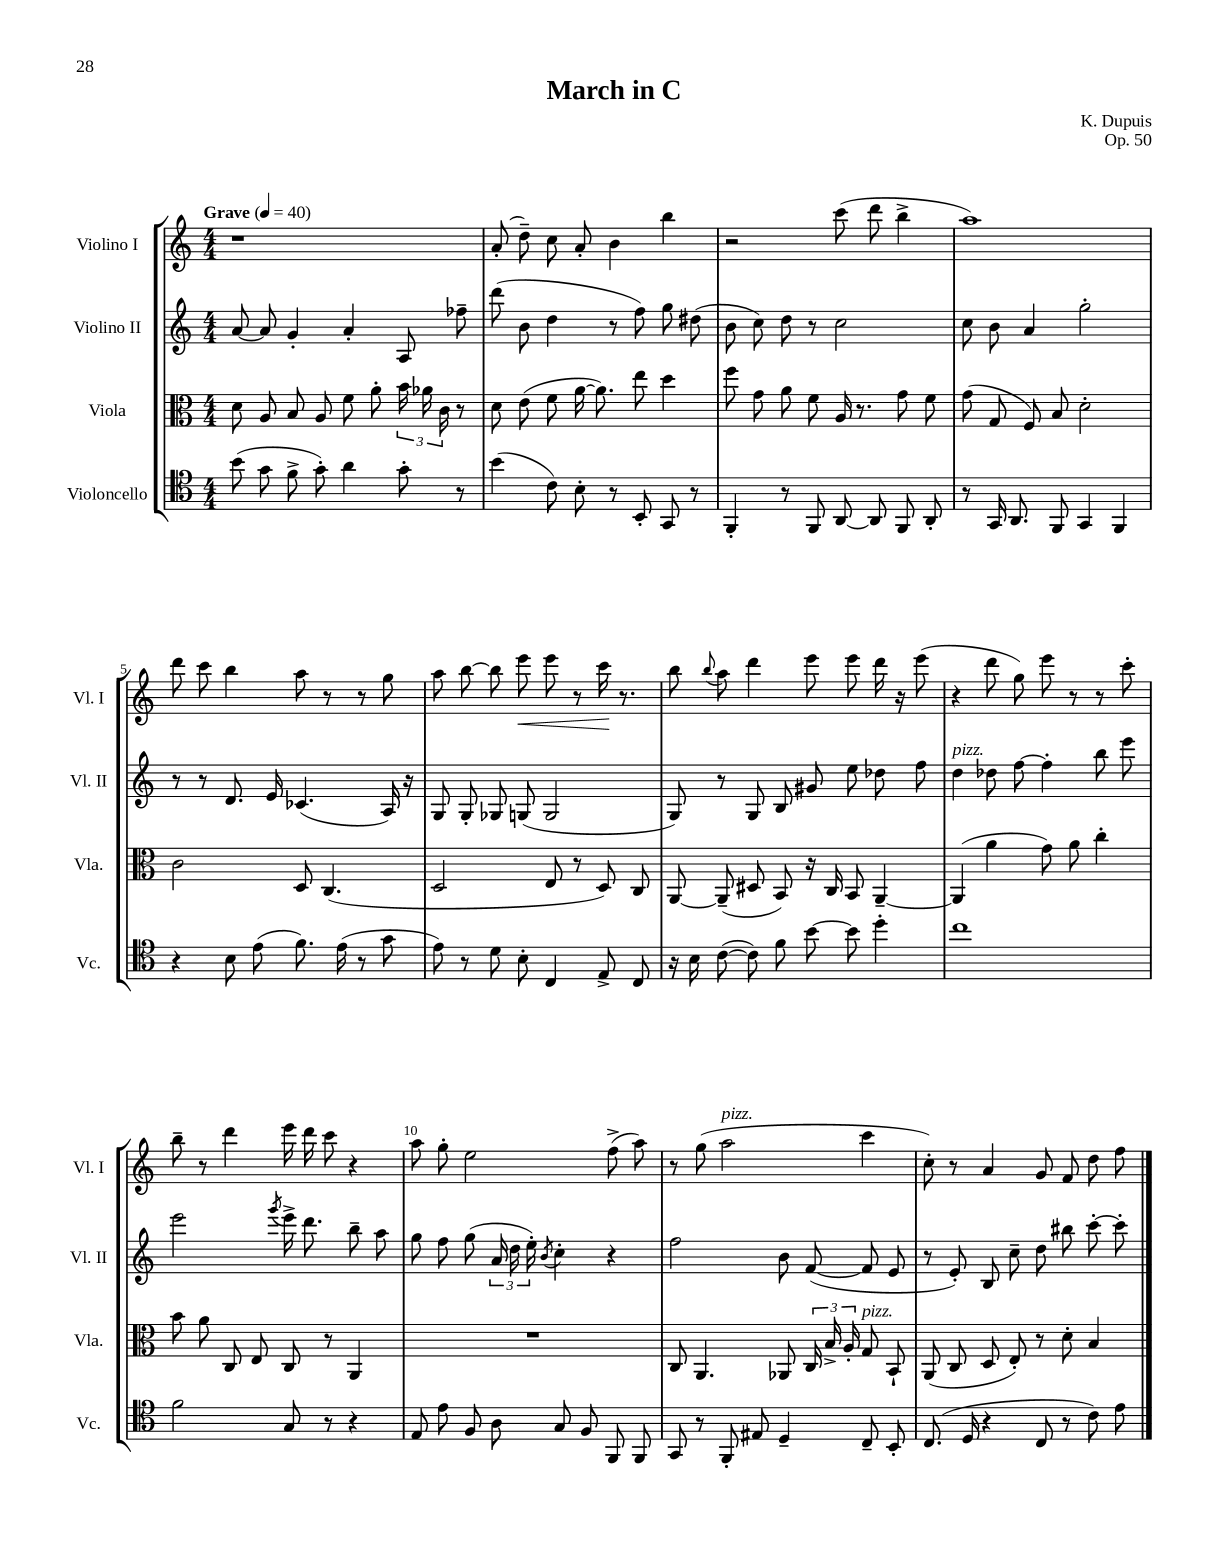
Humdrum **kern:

**kern	**kern	**kern	**kern
*staff4	*staff3	*staff2	*staff1
*clefC4	*clefC3	*clefG2	*clefG2
*k[]	*k[]	*k[]	*k[]
*M4/4	*M4/4	*M4/4	*M4/4
*MM40	*MM40	*MM40	*MM40
(8b	8d	[8a	1r
8g	8A	8a]	.
8f^	8B	4g'	.
8g')	8A	.	.
4a	8f	4a'	.
.	8a'	.	.
8g'	24b	8A	.
.	24a-	.	.
.	24c	.	.
8r	8r	8ff-~	.
=	=	=	=
(4b	8d	(8ddd	(8a'
.	(8e	8b	8dd~)
8c)	8f	4dd	8cc
8B'	[16a	.	8a'
.	8.a])	.	.
8r	.	8r	4b
8BB'	8ee	8ff)	.
8GG	4dd	8gg	4bb
8r	.	(8dd#	.
=	=	=	=
4FF'	8ff	8b	2r
.	8g	8cc)	.
8r	8a	8dd	.
8FF	8f	8r	.
[8AA	16A	2cc	(8ccc
.	8.r	.	.
8AA]	.	.	8ddd
8FF	8g	.	4bb^
8AA'	8f	.	.
=	=	=	=
8r	(8g	8cc	1aa)
16GG	8G	8b	.
8.AA	.	.	.
.	8F)	4a	.
8FF	8B	.	.
4GG	2d'	2gg'	.
4FF	.	.	.
=	=	=	=
4r	2c	8r	8ddd
.	.	8r	8ccc
8B	.	8.d	4bb
(8e	.	.	.
.	.	16e	.
8.f)	8D	(4.c-	8aa
.	(4.C	.	8r
(16e	.	.	.
8r	.	.	8r
8g	.	16A)	8gg
.	.	16r	.
=	=	=	=
8e)	2D	8G	8aa
8r	.	8G'	[8bb
8d	.	8G-	8bb]
8B'	.	(8G	8eee
4C	8E	2G	8eee
.	8r	.	8r
8E^	8D)	.	16ccc
.	.	.	8.r
8C	8C	.	.
=	=	=	=
16r	[8AA	8G)	8bb
16B	.	.	.
.	.	.	8qqbb
([8c	(8AA~]	8r	8aa
8c])	8D#	8G	4ddd
8f	8BB)	8B	.
[8b	16r	8g#	8eee
.	16C	.	.
8b]	8BB	8ee	8eee
4dd'	[4AA~	8dd-	16ddd
.	.	.	16r
.	.	8ff	(8eee
=	=	=	=
1cc	(4AA]	4dd	4r
.	4a	8dd-	8ddd
.	.	[8ff	8gg)
.	8g)	4ff']	8eee
.	8a	.	8r
.	4cc'	8bb	8r
.	.	8eee	8ccc'
=	=	=	=
2f	8b	2eee	8bb~
.	8a	.	8r
.	8C	.	4ddd
.	8E	.	.
.	.	8qggg	.
8G	8C	16eee^	16eee
.	.	8.ddd	16ddd
8r	8r	.	8ccc
4r	4AA	8bb~	4r
.	.	8aa	.
=	=	=	=
8E	1r	8gg	8aa
8e	.	8ff	8gg'
8F	.	(8gg	2ee
8A	.	24a	.
.	.	24dd	.
.	.	24ee')	.
.	.	8qb	.
8G	.	4cc'	.
8F	.	.	.
8FF	.	4r	(8ff^
8FF	.	.	8aa)
=	=	=	=
8GG	8C	2ff	8r
8r	4.AA	.	(8gg
8FF'	.	.	2aa
8E#	.	.	.
4D~	8AA-	8b	.
.	24C	([8f	.
.	24B^	.	.
.	24A'	.	.
8C~	8G	8f]	4ccc
8BB'	8BB`	8e	.
=	=	=	=
(8.C	(8AA	8r	8cc')
.	8C	8e')	8r
16D	.	.	.
4r	8D	8B	4a
.	8E')	8cc~	.
8C	8r	8dd	8g
8r	8d'	8bb#	8f
8c)	4B	[8ccc'	8dd
8e	.	8ccc']	8ff
==	==	==	==
*-	*-	*-	*-
